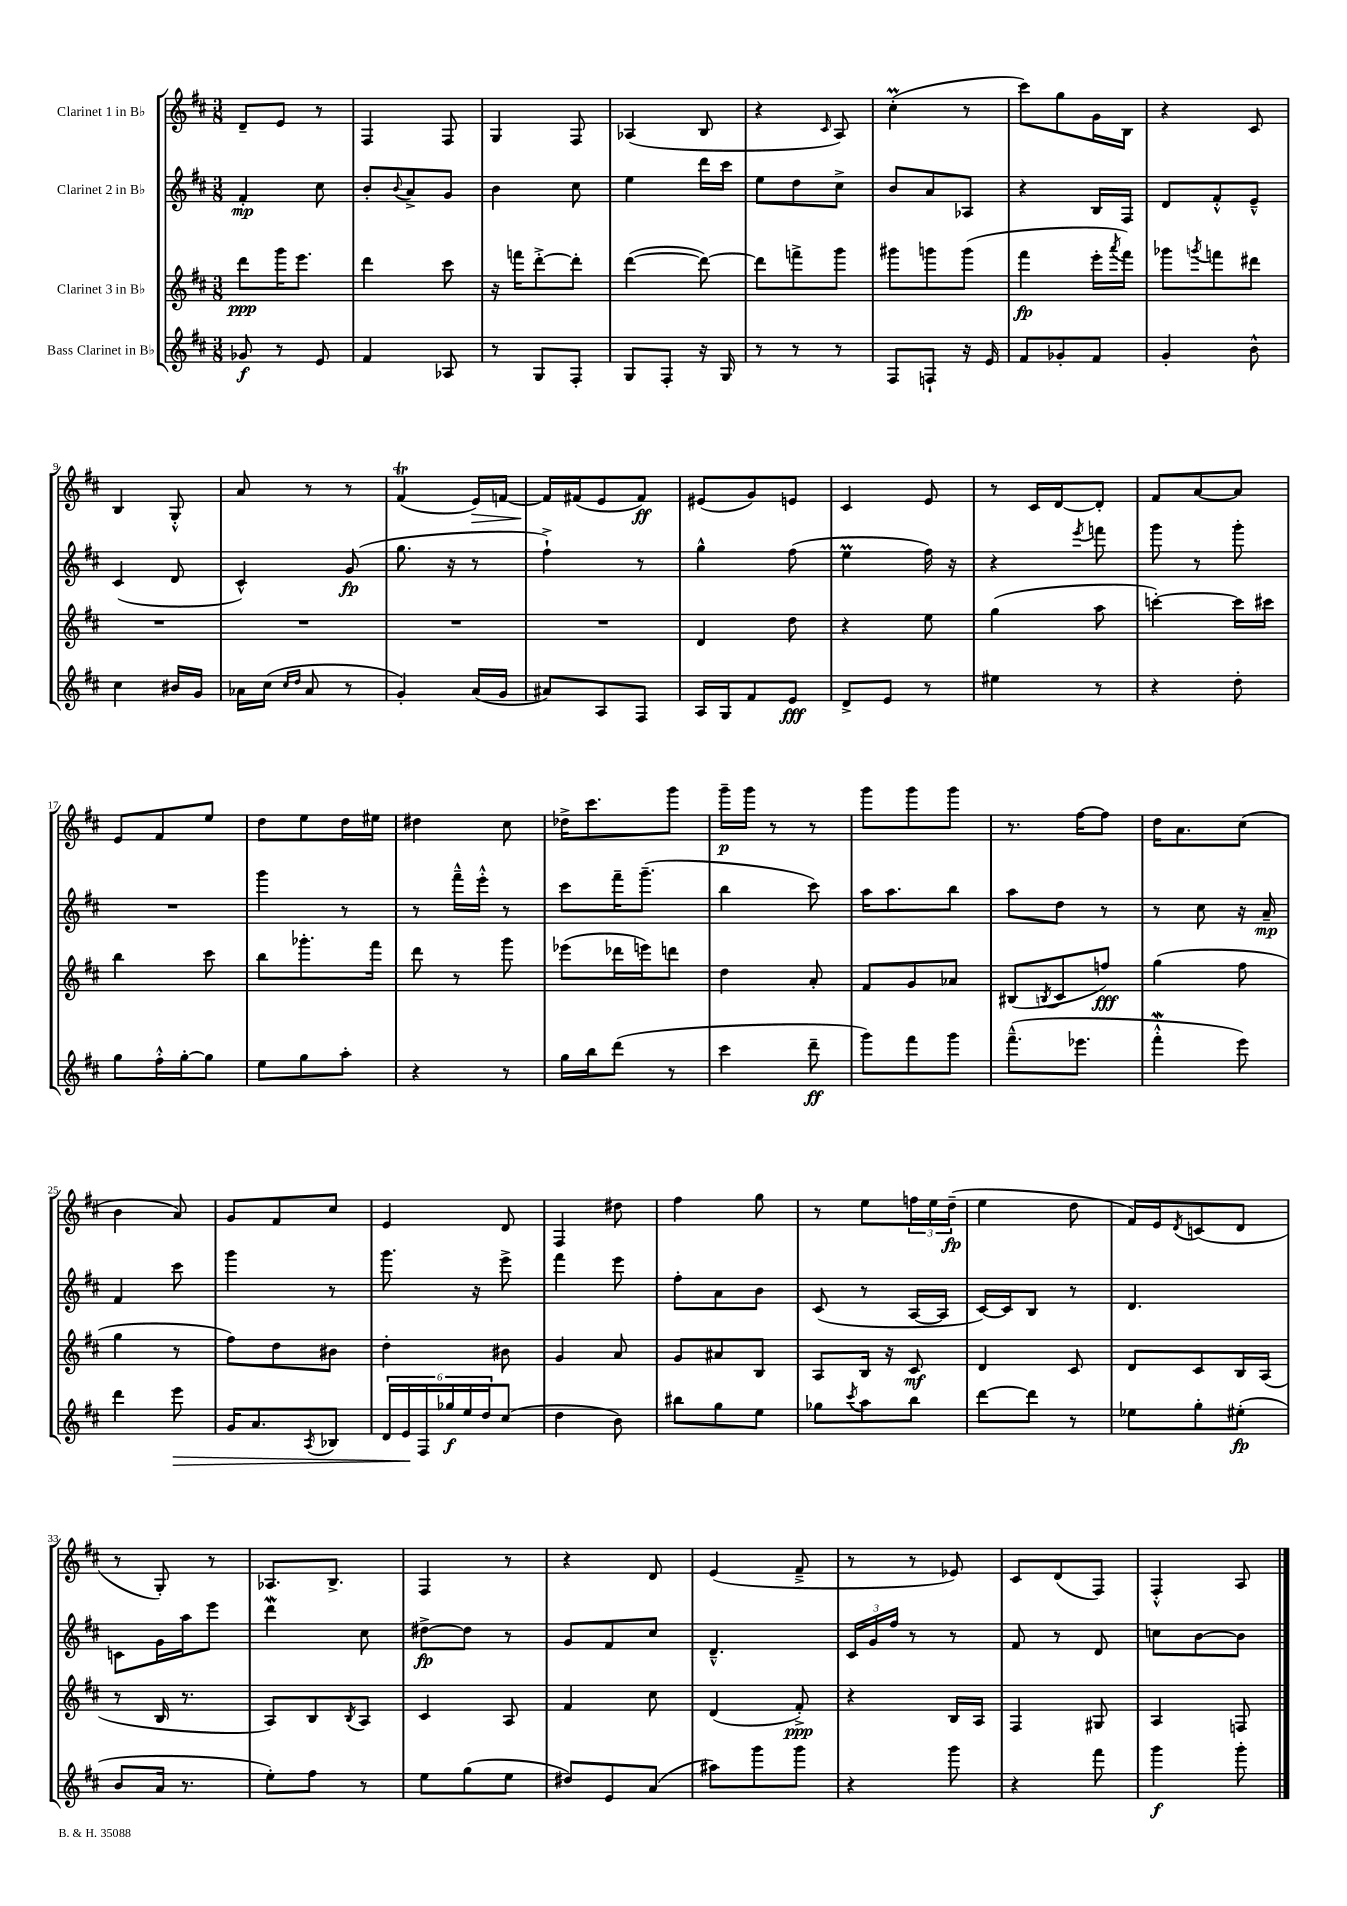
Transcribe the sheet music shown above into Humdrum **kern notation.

**kern	**dynam	**kern	**dynam	**kern	**dynam	**kern	**dynam
*part4	*part4	*part3	*part3	*part2	*part2	*part1	*part1
*staff4	*staff4	*staff3	*staff3	*staff2	*staff2	*staff1	*staff1
*I"Bass Clarinet in B♭	*	*I"Clarinet 3 in B♭	*	*I"Clarinet 2 in B♭	*	*I"Clarinet 1 in B♭	*
*clefG2	*	*clefG2	*	*clefG2	*	*clefG2	*
*k[f#c#]	*	*k[f#c#]	*	*k[f#c#]	*	*k[f#c#]	*
*M3/8	*	*M3/8	*	*M3/8	*	*M3/8	*
=1	=1	=1	=1	=1	=1	=1	=1
8g-X/	f	8ddd\L	ppp	4f#'/	mp	8d~/L	.
8r	.	16ggg\K	.	.	.	8e/J	.
.	.	8.eee\J	.	.	.	.	.
8e/	.	.	.	8cc#\	.	8r	.
=2	=2	=2	=2	=2	=2	=2	=2
4f#/	.	4ddd\	.	8b'/L	.	4F#/	.
.	.	.	.	8qqb/	.	.	.
.	.	.	.	8a^/	.	.	.
8A-X/	.	8ccc#\	.	8g/J	.	8F#/	.
=3	=3	=3	=3	=3	=3	=3	=3
8r	.	16r	.	4b\	.	4G/	.
.	.	16fffn\KL	.	.	.	.	.
8G/L	.	[8ddd'^\	.	.	.	.	.
8F#'/J	.	8ddd'\J]	.	8cc#\	.	8F#/	.
=4	=4	=4	=4	=4	=4	=4	=4
8G/L	.	([4ddd\	.	4ee\	.	(4A-X/	.
8F#'/J	.	.	.	.	.	.	.
16r	.	8ddd\_)	.	16ddd\LL	.	8B/	.
16G/	.	.	.	16ccc#\JJ	.	.	.
=5	=5	=5	=5	=5	=5	=5	=5
8r	.	8ddd\L]	.	8ee\L	.	4r	.
8r	.	8fffn^\	.	8dd\	.	.	.
.	.	.	.	.	.	16qqc#/	.
8r	.	8ggg\J	.	8cc#^\J	.	8A/)	.
=6	=6	=6	=6	=6	=6	=6	=6
8F#/L	.	8ggg#X\L	.	8b/L	.	(4cc#m'\	.
8Fn`/J	.	8gggn\	.	8a/	.	.	.
16r	.	(8ggg\J	.	8A-X/J	.	8r	.
16e/	.	.	.	.	.	.	.
=7	=7	=7	=7	=7	=7	=7	=7
8f#/L	.	4fff#\	fp	4r	.	8ccc#\L)	.
8g-X'/	.	.	.	.	.	8gg\	.
8f#/J	.	16eee'\LL	.	16B/LL	.	16g\L	.
.	.	8qaaa/	.	.	.	.	.
.	.	16fff#\JJ)	.	16F#/JJ	.	16B\JJ	.
=8	=8	=8	=8	=8	=8	=8	=8
4g'/	.	8ggg-X\L	.	8d/L	.	4r	.
.	.	8qgggn/	.	.	.	.	.
.	.	8fffn\	.	8f#'^^/	.	.	.
8b^^\	.	8ddd#X\J	.	8e~^^/J	.	8c#/	.
!!LO:LB:g=z
=9	=9	=9	=9	=9	=9	=9	=9
4cc#\	.	4.r	.	(4c#/	.	4B/	.
16b#X/LL	.	.	.	8d/	.	8G'^^/	.
16g/JJ	.	.	.	.	.	.	.
=10	=10	=10	=10	=10	=10	=10	=10
16a-X\LL	.	4.r	.	4c#^^/)	.	8a/	.
(16cc#\JJ	.	.	.	.	.	.	.
16qqcc#/LL	.	.	.	.	.	.	.
16qqdd/JJ	.	.	.	.	.	.	.
8a-/	.	.	.	.	.	8r	.
8r	.	.	.	(8g/	fp	8r	.
=11	=11	=11	=11	=11	=11	=11	=11
4g'/)	.	4.r	.	8.gg\	.	(4f#t/	.
.	.	.	.	16r	.	.	.
!	!	!	!	!	!	!	!LO:HP:b
(16a/LL	.	.	.	8r	.	16e/LL)	>
16g/JJ	.	.	.	.	.	[16fn/JJ	.
=12	=12	=12	=12	=12	=12	=12	=12
8a#X/L)	.	4.r	.	4ff#`^\)	.	16f/LL]	.
.	.	.	.	.	.	(16f#X/J	]
8A/	.	.	.	.	.	8e/	.
8F#/J	.	.	.	8r	.	8f#/J)	ff
=13	=13	=13	=13	=13	=13	=13	=13
16A/LL	.	4d/	.	4gg^^\	.	(8e#X/L	.
16G/J	.	.	.	.	.	.	.
8f#/	.	.	.	.	.	8g/)	.
8e/J	fff	8dd\	.	(8ff#\	.	8en/J	.
=14	=14	=14	=14	=14	=14	=14	=14
8d^/L	.	4r	.	4eeM\	.	4c#/	.
8e/J	.	.	.	.	.	.	.
8r	.	8ee\	.	16ff#\)	.	8e/	.
.	.	.	.	16r	.	.	.
=15	=15	=15	=15	=15	=15	=15	=15
4ee#X\	.	(4gg\	.	4r	.	8r	.
.	.	.	.	.	.	16c#/LL	.
.	.	.	.	.	.	[16d/J	.
.	.	.	.	8qeee/	.	.	.
8r	.	8aa\	.	8fffn\	.	8d'/J]	.
=16	=16	=16	=16	=16	=16	=16	=16
4r	.	[4cccn'\)	.	8ggg\	.	8f#/L	.
.	.	.	.	8r	.	[8a/	.
8dd'\	.	16ccc\LL]	.	8ggg'\	.	8a/J]	.
.	.	16ccc#X\JJ	.	.	.	.	.
!!LO:LB:g=z
=17	=17	=17	=17	=17	=17	=17	=17
8gg\L	.	4bb\	.	4.r	.	8e/L	.
16ff#'^^\L	.	.	.	.	.	8f#/	.
[16gg'\J	.	.	.	.	.	.	.
8gg\J]	.	8ccc#\	.	.	.	8ee/J	.
=18	=18	=18	=18	=18	=18	=18	=18
8ee\L	.	8bb\L	.	4ggg\	.	8dd\L	.
8gg\	.	8.ggg-X'\	.	.	.	8ee\	.
8aa'\J	.	.	.	8r	.	16dd\L	.
.	.	16fff#\Jk	.	.	.	16ee#X\JJ	.
=19	=19	=19	=19	=19	=19	=19	=19
4r	.	8ddd\	.	8r	.	4dd#X\	.
.	.	8r	.	16fff#~^^\LL	.	.	.
.	.	.	.	16eee'^^\JJ	.	.	.
8r	.	8ggg\	.	8r	.	8cc#\	.
=20	=20	=20	=20	=20	=20	=20	=20
16gg\LL	.	(8eee-X\L	.	8ccc#\L	.	16dd-X^\KL	.
16bb\J	.	.	.	.	.	8.ccc#\	.
(8ddd\J	.	16ddd-X\L	.	16fff#~\K	.	.	.
.	.	16eeen\J)	.	(8.ggg~\J	.	.	.
8r	.	8dddn\J	.	.	.	8ggg\J	.
=21	=21	=21	=21	=21	=21	=21	=21
4ccc#\	.	4dd\	.	4bb\	.	16ggg~\LL	p
.	.	.	.	.	.	16ggg\JJ	.
.	.	.	.	.	.	8r	.
8ddd~\	ff	8a'/	.	8ccc#\)	.	8r	.
=22	=22	=22	=22	=22	=22	=22	=22
8ggg\L)	.	8f#/L	.	16aa\KL	.	8ggg\L	.
.	.	.	.	8.aa\	.	.	.
8fff#\	.	8g/	.	.	.	8ggg\	.
8ggg\J	.	8a-X/J	.	8bb\J	.	8ggg\J	.
=23	=23	=23	=23	=23	=23	=23	=23
(8.fff#~^^\L	.	(8B#X/L	.	8aa\L	.	8.r	.
.	.	8qBn/	.	.	.	.	.
.	.	8c#/	.	8dd\J	.	.	.
8.eee-X\J	.	.	.	.	.	[16ff#\KL	.
.	.	8ffn/J)	fff	8r	.	8ff#\J]	.
=24	=24	=24	=24	=24	=24	=24	=24
4fff#W'^^\	.	(4gg\	.	8r	.	16dd\KL	.
.	.	.	.	.	.	8.a\	.
.	.	.	.	8cc#\	.	.	.
8eee\)	.	8ff#\	.	16r	.	(8cc#\J	.
.	.	.	.	16a~/	mp	.	.
!!LO:LB:g=z
=25	=25	=25	=25	=25	=25	=25	=25
4ddd\	.	4gg\	.	4f#/	.	4b\	.
!	!LO:HP:b	!	!	!	!	!	!
8eee\	>	8r	.	8ccc#\	.	8a/)	.
=26	=26	=26	=26	=26	=26	=26	=26
16g/KL	.	8ff#\L)	.	4ggg\	.	8g/L	.
8.a/	.	.	.	.	.	.	.
.	.	8dd\	.	.	.	8f#/	.
8qA/	.	.	.	.	.	.	.
8B-X/J	.	8b#X\J	.	8r	.	8cc#/J	.
=27	=27	=27	=27	=27	=27	=27	=27
24d/LL	.	4dd'\	.	8.ggg\	.	4e/	.
24e/	.	.	.	.	.	.	.
24F#/	]	.	.	.	.	.	.
24gg-X/	f	.	.	.	.	.	.
24ee/	.	.	.	.	.	.	.
.	.	.	.	16r	.	.	.
24dd/J	.	.	.	.	.	.	.
(8cc#/J	.	8b#X\	.	8eee^\	.	8d/	.
=28	=28	=28	=28	=28	=28	=28	=28
4dd\	.	4g/	.	4fff#\	.	4F#/	.
8b\)	.	8a/	.	8eee\	.	8dd#X\	.
=29	=29	=29	=29	=29	=29	=29	=29
8bb#X\L	.	8g/L	.	8ff#'\L	.	4ff#\	.
8gg\	.	8a#X/	.	8a\	.	.	.
8ee\J	.	8B/J	.	8b\J	.	8gg\	.
=30	=30	=30	=30	=30	=30	=30	=30
8gg-X\L	.	8A/L	.	(8c#/	.	8r	.
8qccc#/	.	.	.	.	.	.	.
8aa\	.	16B/Jk	.	8r	.	8ee\L	.
.	.	16r	.	.	.	.	.
8bb\J	.	8c#/	mf	[16A/LL	.	24ffn\L	.
.	.	.	.	.	.	24ee\	.
.	.	.	.	16A/JJ]	.	.	.
.	.	.	.	.	.	(24dd~\JJ	fp
=31	=31	=31	=31	=31	=31	=31	=31
[8ddd\L	.	4d/	.	[16c#/LL)	.	4ee\	.
.	.	.	.	16c#/J]	.	.	.
8ddd\J]	.	.	.	8B/J	.	.	.
8r	.	8c#/	.	8r	.	8dd\	.
=32	=32	=32	=32	=32	=32	=32	=32
8ee-X\L	.	8d/L	.	4.d/	.	16f#/LL)	.
.	.	.	.	.	.	16e/J	.
.	.	.	.	.	.	8qd/	.
8gg'\	.	8c#/	.	.	.	(8cn/	.
(8ee#X'\J	fp	16B/L	.	.	.	8d/J	.
.	.	(16A/JJ	.	.	.	.	.
!!LO:LB:g=z
=33	=33	=33	=33	=33	=33	=33	=33
8b/L	.	8r	.	8cn\L	.	8r	.
16a/Jk	.	16B/	.	16g\L	.	8G'/)	.
8.r	.	8.r	.	16aa\J	.	.	.
.	.	.	.	8eee\J	.	8r	.
=34	=34	=34	=34	=34	=34	=34	=34
8ee'\L)	.	8A/L)	.	4dddw\	.	8.A-X/L	.
8ff#\J	.	8B/	.	.	.	.	.
.	.	.	.	.	.	8.B^/J	.
.	.	8qB/	.	.	.	.	.
8r	.	8A/J	.	8cc#\	.	.	.
=35	=35	=35	=35	=35	=35	=35	=35
8ee\L	.	4c#/	.	[8dd#X^\L	fp	4F#/	.
(8gg\	.	.	.	8dd#\J]	.	.	.
8ee\J	.	8A/	.	8r	.	8r	.
=36	=36	=36	=36	=36	=36	=36	=36
8dd#X/L)	.	4f#/	.	8g/L	.	4r	.
8e/	.	.	.	8f#/	.	.	.
(8a/J	.	8cc#\	.	8cc#/J	.	8d/	.
=37	=37	=37	=37	=37	=37	=37	=37
8aa#X\L)	.	(4d/	.	4.d~^^/	.	(4e/	.
8ggg\	.	.	.	.	.	.	.
8ggg\J	.	8f#'^/)	ppp	.	.	8f#~^/	.
=38	=38	=38	=38	=38	=38	=38	=38
4r	.	4r	.	24c#/LL	.	8r	.
.	.	.	.	24g/	.	.	.
.	.	.	.	24ff#/JJ	.	.	.
.	.	.	.	8r	.	8r	.
8ggg\	.	16B/LL	.	8r	.	8e-X/)	.
.	.	16A/JJ	.	.	.	.	.
=39	=39	=39	=39	=39	=39	=39	=39
4r	.	4F#/	.	8f#/	.	8c#/L	.
.	.	.	.	8r	.	(8d/	.
8fff#\	.	8G#X/	.	8d/	.	8F#/J)	.
=40	=40	=40	=40	=40	=40	=40	=40
4ggg\	f	4A/	.	8ccn\L	.	4F#'^^/	.
.	.	.	.	[8b\	.	.	.
8ggg'\	.	8Fn/	.	8b\J]	.	8A/	.
==	==	==	==	==	==	==	==
*-	*-	*-	*-	*-	*-	*-	*-
